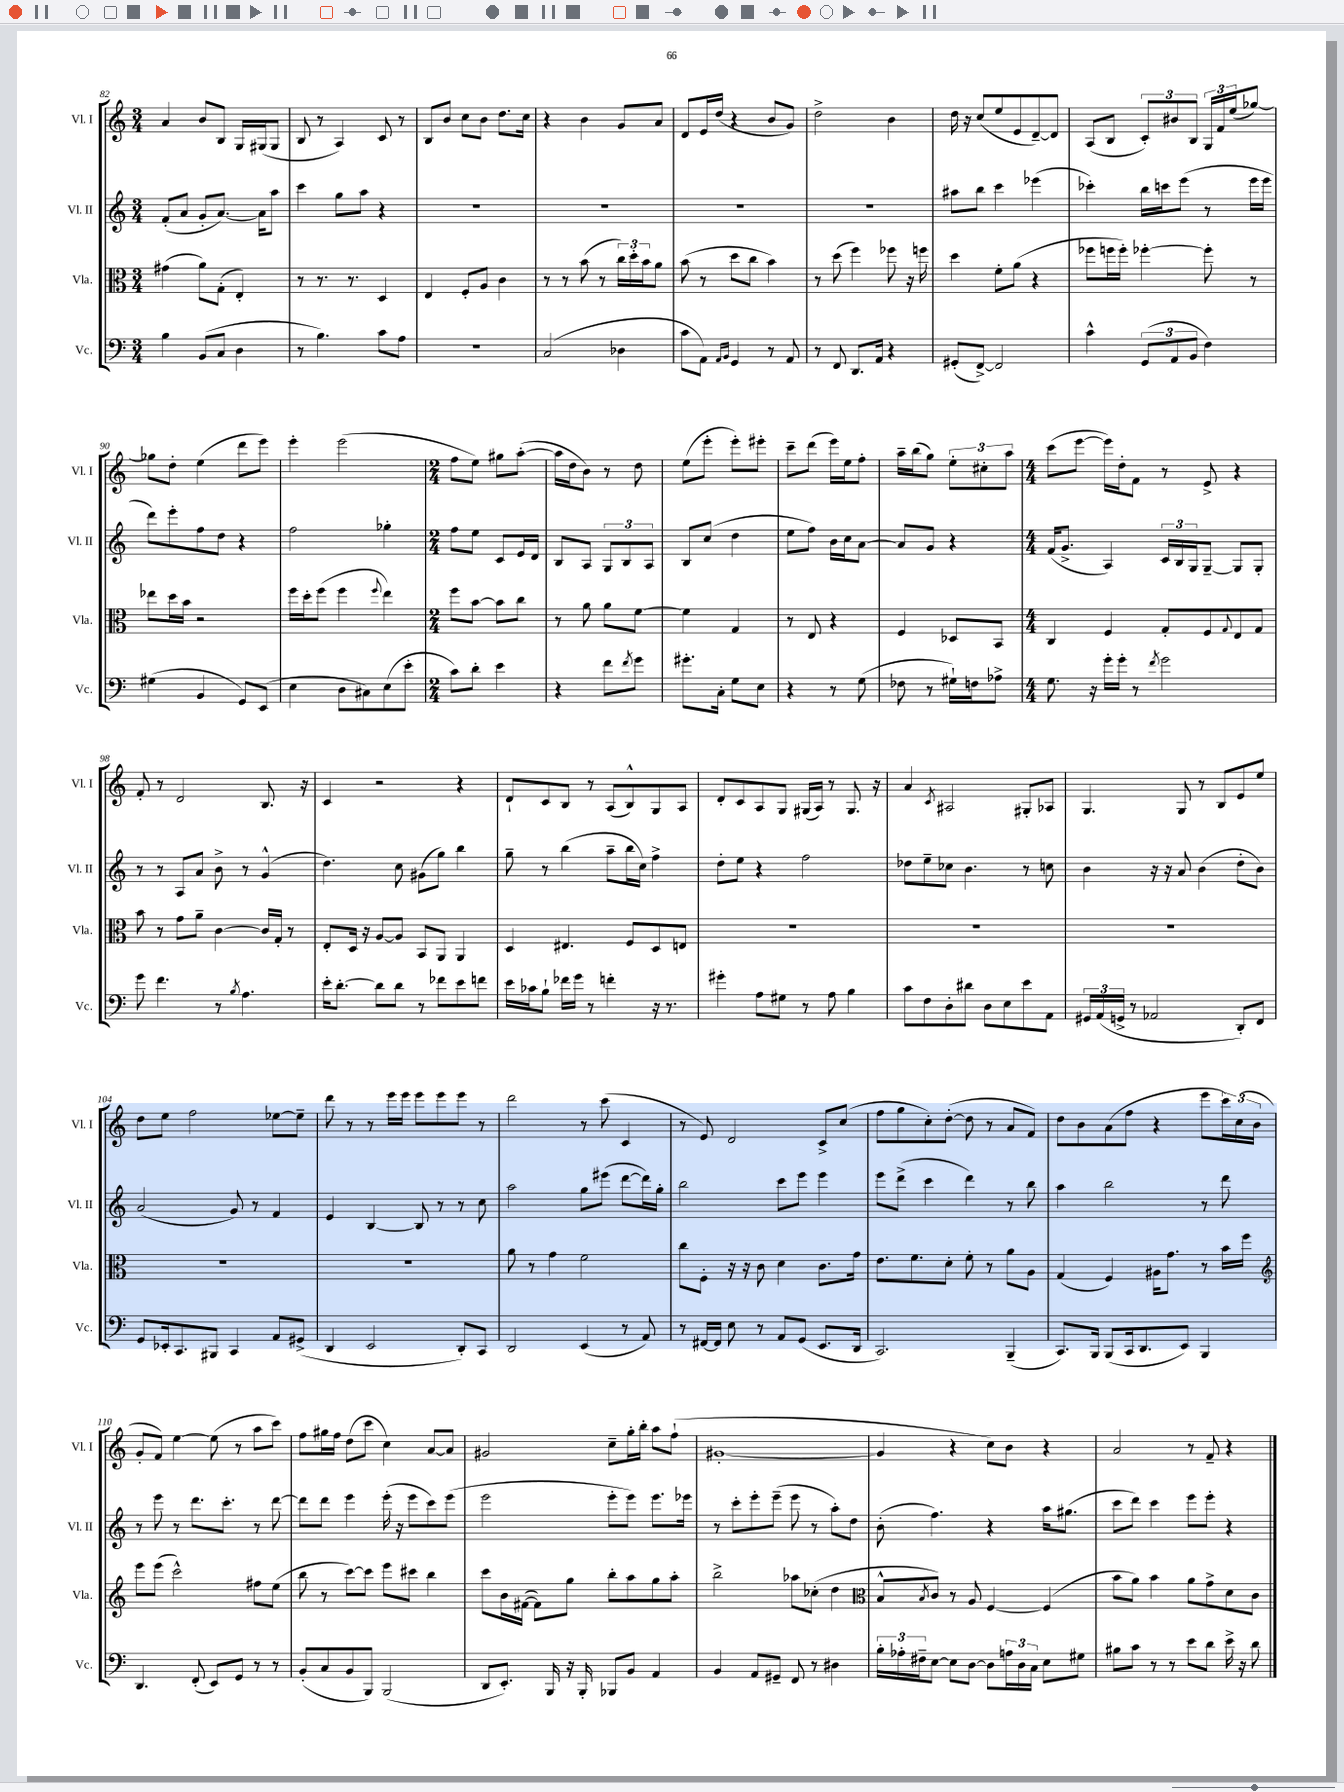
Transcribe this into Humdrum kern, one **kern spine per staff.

**kern	**kern	**kern	**kern
*part4	*part3	*part2	*part1
*staff4	*staff3	*staff2	*staff1
*I"Vc.	*I"Vla.	*I"Vl. II	*I"Vl. I
*I'Vc.	*I'Vla.	*I'Vl. II	*I'Vl. I
*clefF4	*clefC3	*clefG2	*clefG2
*k[]	*k[]	*k[]	*k[]
*M3/4	*M3/4	*M3/4	*M3/4
=82	=82	=82	=82
4B\	(4g#X\	(8f'/L	4a/
.	.	8a/J	.
(8BB/L	8a\L)	8g'/L	8b/L
8C/J	(8G'\J	[8.a/J)	8B/J
4D\	4E'/)	.	16G/LL
.	.	16a\KL]	(16G#X/J
.	.	8aa\J	8G#/J
=83	=83	=83	=83
8r	8r	4ccc\	8B/
4.B\)	8.r	.	8r
.	.	8gg\L	4A/)
.	8.r	.	.
.	.	8aa\J	.
8c\L	4D/	4r	8c/
8A\J	.	.	8r
=84	=84	=84	=84
2.r	4E/	2.r	8B/L
.	.	.	8b/J
.	8F'/L	.	8cc\L
.	8A/J	.	8b\J
.	4c\	.	8.dd\L
.	.	.	16cc\Jk
=85	=85	=85	=85
(2C/	8r	2.r	4r
.	8r	.	.
.	(8b\	.	4b\
.	8r	.	.
4D-X\	24cc\LL)	.	8g/L
.	24dd'\	.	.
.	24b\J	.	.
.	8a\J	.	8a/J
=86	=86	=86	=86
8c\L	(8b\	2.r	8d/L
8AA\J)	8r	.	16e/L
.	.	.	(16dd/JJ
16qqAA/LL	.	.	.
16qqBB/JJ	.	.	.
4GG/	8dd\L	.	4r
.	8cc\J	.	.
8r	4b\)	.	8b/L
8AA/	.	.	8g/J)
=87	=87	=87	=87
8r	8r	2.r	2dd^\
8FF/	(8dd\	.	.
8.DD/L	4ff\)	.	.
16AA/Jk	.	.	.
4r	8ff-X\	.	4b\
.	16r	.	.
.	16ffn\	.	.
=88	=88	=88	=88
(8GG#X'/L	4dd\	8aa#X\L	16dd\
.	.	.	16r
[8FF^/J)	.	8bb\J	(8cc/L
2FF/]	8f'\L	4ccc\	8ee/
.	(8a\J	.	8e/
.	4r	(4eee-X\	[8d~/)
.	.	.	8d/J]
=89	=89	=89	=89
4c^^\	8ff-X\L	4ccc-X'\)	(8A/L
.	16ffn\L	.	8B/J
.	16ff'\JJ)	.	.
(12GG/L	[4ff-X'\	16bb\LL	12c'/L)
.	.	16cccn\J	.
12AA/	.	.	12b#X/
.	.	(8eee\J	.
12BB/J	.	.	12B/J
4F\)	8ff-'\]	8r	24G/LL
.	.	.	24f/
.	.	.	(24ee/J
.	8r	16eee\LL	[8gg-X/J)
.	.	16eee\JJ	.
!!LO:LB:g=z
=90	=90	=90	=90
(4G#X\	8ee-X\L	8ddd\L)	8gg-X\L]
.	16dd\L	8eee'\	8dd'\J
.	16b\JJ	.	.
4BB/	2r	8ff\	(4ee\
.	.	8dd\J	.
8GG/L)	.	4r	8ddd\L
(8EE/J	.	.	8eee\J)
=91	=91	=91	=91
4E\	16ff\LL	2ff\	4eee'\
.	16dd'\J	.	.
.	(8ff\J	.	.
8D\L	4ff\	.	(2eee\
8C#X\)	.	.	.
.	8qqff/	.	.
(8E\	4ee\)	4gg-X'\	.
8e'\J	.	.	.
=92	=92	=92	=92
*M2/4	*M2/4	*M2/4	*M2/4
8c\L)	8ff\L	8ff\L	8ff\L
8d'\J	[8b\J	8ee\J	8ee\J)
4e\	8b\L]	8c/L	8gg#X\L
.	8cc\J	16e/L	([8aa'\J
.	.	16d/JJ	.
=93	=93	=93	=93
4r	8r	8B/L	16aa\LL]
.	.	.	16dd\J
.	8a\	8A/J	8b\J)
8f\L	8a\L	12G/L	8r
.	.	12B/	.
8qf/	.	.	.
8g\J	[8f\J	.	8dd\
.	.	12A/J	.
=94	=94	=94	=94
8.g#X'\L	4f\]	8B/L	(8ee\L
.	.	(8cc/J	8eee'\J
16C'\Jk	.	.	.
8G\L	4G/	4dd\	8eee'\L)
8E\J	.	.	8eee#X'\J
=95	=95	=95	=95
4r	8r	8ee\L	8ccc~\L
.	8E/	8ff\J)	(8ddd\J
8r	4r	16b\LL	16eee\LL)
.	.	16cc\J	16ee\J
(8G\	.	[8a\J	8ff'\J
=96	=96	=96	=96
8F-X\	4F/	8a/L]	16aa~\LL
.	.	.	(16bb\J
8r	.	8g/J	8gg\J)
16G#X`\LL)	8D-X/L	4r	12ee'\L
16Fn\J	.	.	.
.	.	.	12cc#X'\
8A-X^\J	8BB/J	.	.
.	.	.	12aa\J
=97	=97	=97	=97
*M4/4	*M4/4	*M4/4	*M4/4
8.G\	4C/	(16f/KL	(8ccc\L
.	.	8.g^/J	.
.	.	.	[8eee\J
16r	.	.	.
16g'\LL	4F/	4A/)	16eee\LL])
16g'\JJ	.	.	16dd'\J
8r	.	.	8f\J
8qf/	.	.	.
2g\	8G'/L	24c/LL	8r
.	.	24B/	.
.	.	24G/J	.
.	8F/	[8G~/J	8e^/
.	8qqG/	.	.
.	8E/	8G/L]	4r
.	8G/J	8G'/J	.
!!LO:LB:g=z
=98	=98	=98	=98
8g\	8b\	8r	8f'/
4.f\	8r	8r	8r
.	8g\L	8A/L	2d/
.	8a~\J	8a/J	.
8r	[4c\	8b^\	.
8qB/	.	.	.
4.A\	.	8r	.
.	16c/LL]	(4g^^/	8.B/
.	16G'/JJ	.	.
.	8r	.	.
.	.	.	16r
=99	=99	=99	=99
16e'\KL	8E'/L	4.dd\)	4c/
[8.d'\J	.	.	.
.	16D/Jk	.	.
.	16r	.	.
8d\L]	[8A/L	.	2r
8d\J	8A/J]	8cc\	.
8r	8BB/L	(8g#X\L	.
8f-X\L	8AA/J	8gg\J)	.
8e\	4AA/	4bb\	4r
8fn\J	.	.	.
=100	=100	=100	=100
16e\LL	4D/	8gg~\	8d`/L
16c-X\J	.	.	.
8B`\J	.	8r	8c/
16f-X\LL	4.E#X/	(4bb\	8B/J
16g\JJ	.	.	.
8r	.	.	8r
4fn'\	.	8aa~\L	(8A/L
.	8F/L	16bb\L	8B^^/)
.	.	16cc\JJ)	.
16r	8D/	4ff^\	8G/
8.r	.	.	.
.	8En/J	.	8A/J
=101	=101	=101	=101
4g#X'\	1r	8dd'\L	8d'/L
.	.	8ee\J	8c/
8A\L	.	4r	8A/
8G#X\J	.	.	8G/J
8r	.	2ff\	(16G#X/LL
.	.	.	16A/JJ)
8A\	.	.	8r
4B\	.	.	8.G#/
.	.	.	16r
=102	=102	=102	=102
8c\L	1r	8dd-X\L	4a/
8F\	.	8ee~\	.
.	.	.	8qc/
8D'\	.	8cc-X\J	2A#X/
8d#X\J	.	4.b\	.
8D\L	.	.	.
8E\	.	.	.
8e\	.	8r	8G#X'/L
8AA\J	.	8ccn\	8A-X/J
=103	=103	=103	=103
24GG#X/LL	1r	4b\	4.G/
(24AA/	.	.	.
24GGn^/JJ	.	.	.
8r	.	.	.
2AA-X/	.	16r	.
.	.	16r	.
.	.	8a/	8G/
.	.	(4b\	8r
.	.	.	8B/L
8DD'/L)	.	8dd'\L	8e/
8FF/J	.	8b\J)	8ee/J
!!LO:LB:g=z
=104	=104	=104	=104
8GG/L	1r	(2a/	8dd\L
16EE-X'/k	.	.	8ee\J
8.CC/	.	.	.
.	.	.	2ff\
8BBB#X/J	.	.	.
4CC/	.	8g/)	.
.	.	8r	.
8AA/L	.	4f/	[8ee-X\L
(8GG#X^/J	.	.	8ee-~\J]
=105	=105	=105	=105
4DD/	1r	4e/	8ddd\
.	.	.	8r
2EE/	.	[4B/	8r
.	.	.	16eee\LL
.	.	.	16eee\JJ
.	.	8B/]	8eee\L
.	.	8r	8eee\
8DD'/L)	.	8r	8eee\J
8CC/J	.	8cc\	8r
=106	=106	=106	=106
2DD/	8a\	2aa\	2ddd\
.	8r	.	.
.	4g\	.	.
(4EE/	2f\	8gg\L	8r
.	.	(8eee#X\J	(8ccc\
8r	.	[8ddd\L	4c/
8AA/)	.	16ddd\L])	.
.	.	16gg'\JJ	.
=107	=107	=107	=107
8r	8cc\L	2bb\	8r
[16FF#X/LL	8F'\J	.	8e/)
16FF#/JJ]	.	.	.
8E\	16r	.	2d/
.	16r	.	.
8r	8c\	.	.
8AA/L	4d\	8ccc\L	.
(8GG/J	.	8eee\J	.
8.EE/L	8.c\L	4eee\	8c^/L
.	.	.	(8cc/J
16DD/Jk	16g\Jk	.	.
=108	=108	=108	=108
2.CC/)	8.e\L	8eee\L	8ff\L
.	.	(8ddd^\J	8gg\
.	8.f\	.	.
.	.	4ccc\	8cc'\)
.	8d'\J	.	([8dd'\J
.	8f'\	4ddd\)	8dd\]
.	8r	.	8r
(4BBB~/	8a\L	8r	8a/L
.	8A\J	8bb\	8f/J)
=109	=109	=109	=109
8.CC/L)	(4G/	4aa\	8dd\L
.	.	.	8b\
16BBB/Jk	.	.	.
(8BBB/L	4F/)	2bb\	(8a\
16CC/k	.	.	8ff\J
8.DD/	.	.	.
.	16A#X\KL	.	4r
.	8.g\J	.	.
8EE/J)	.	.	.
4BBB/	8r	8r	8eee\L
.	16b\LL	8ddd\	24ccc\L)
.	.	.	(24cc\
.	16ff\JJ	.	.
.	.	.	24b\JJ
!!LO:LB:g=z
=110	=110	=110	=110
*	*clefG2	*	*
4.DD/	8eee\L	8r	8g'/L
.	(8eee\J	8eee\	8f/J)
.	2ccc^^\)	8r	[4ee\
(8FF'/	.	8.ddd\L	.
8EE/L)	.	.	(8ee\]
.	.	8.ccc'\J	.
8GG/J	.	.	8r
8r	8ff#X\L	8r	8aa\L
8r	(8ee\J	[8ddd\	8ccc\J)
=111	=111	=111	=111
(8BB'/L	8bb\	8ddd\L]	8ff\L
8C/	8r	8ddd\J	16gg#X\L
.	.	.	16ff\JJ
8BB/	[8ccc\L)	4eee\	(8dd\L
8BBB/J)	8ccc\J]	.	8ccc\J
(2BBB/	8eee\L	(16eee'\	4cc\)
.	.	16r	.
.	8ccc#X\J	8eee\L	.
.	4bb\	8ccc\)	[8a/L
.	.	(8eee\J	8a/J]
=112	=112	=112	=112
8DD/L	8ccc\L	2eee\	2g#X/
8.EE'/J)	16b\L	.	.
.	([16f#X\JJ	.	.
.	8f#\L])	.	.
16BBB/	.	.	.
16r	8gg\J	.	.
16BBB'/	.	.	.
8BBB-X/L	8bb'\L	8eee'\L	8cc~\L
8BB/J	8aa\	8eee\J)	16gg'\L
.	.	.	16bb'\JJ
4AA/	8gg\	8.eee\L	8aa\L
.	8aa'\J	.	(8ff`\J
.	.	16eee-X\Jk	.
=113	=113	=113	=113
4BB/	2bb^\	8r	[1g#X'
.	.	8ccc'\L	.
8AA/L	.	8eee'\	.
8GG#X~/J	.	(8eee~\J	.
8FF/	8aa-X\L	8eee\	.
8r	(8cc-X'\J	8r	.
4D#X\	4dd\	8aa'\L)	.
.	.	8dd\J	.
=114	=114	=114	=114
*	*clefC3	*	*
24B'\LL	8B^^/L	(8b'\	4g#/]
24A-X'\	.	.	.
24F#X~\J	.	.	.
.	8qB/	.	.
[8E\J	8c/J)	4.ff\)	.
8E\L]	8r	.	4r
[8D\J	8A/	.	.
8D\L]	[4F/	4r	8cc\L)
24An\L	.	.	8b\J
24D\	.	.	.
24C\JJ	.	.	.
8E\L	(4F/]	16aa\KL	4r
.	.	(8.gg#X\J	.
8G#X\J	.	.	.
=115	=115	=115	=115
8B#X\L	8b\L	8ccc\L	2a/
8c\J	8a\J)	8ddd\J)	.
8r	4b\	4ccc\	.
8r	.	.	.
8e\L	8a\L	8eee\L	8r
8d\J	8g^\	8eee'\J	8f~/
16e^\	8d\	4r	4r
16r	.	.	.
8d\	8c\J	.	.
==	==	==	==
*-	*-	*-	*-
